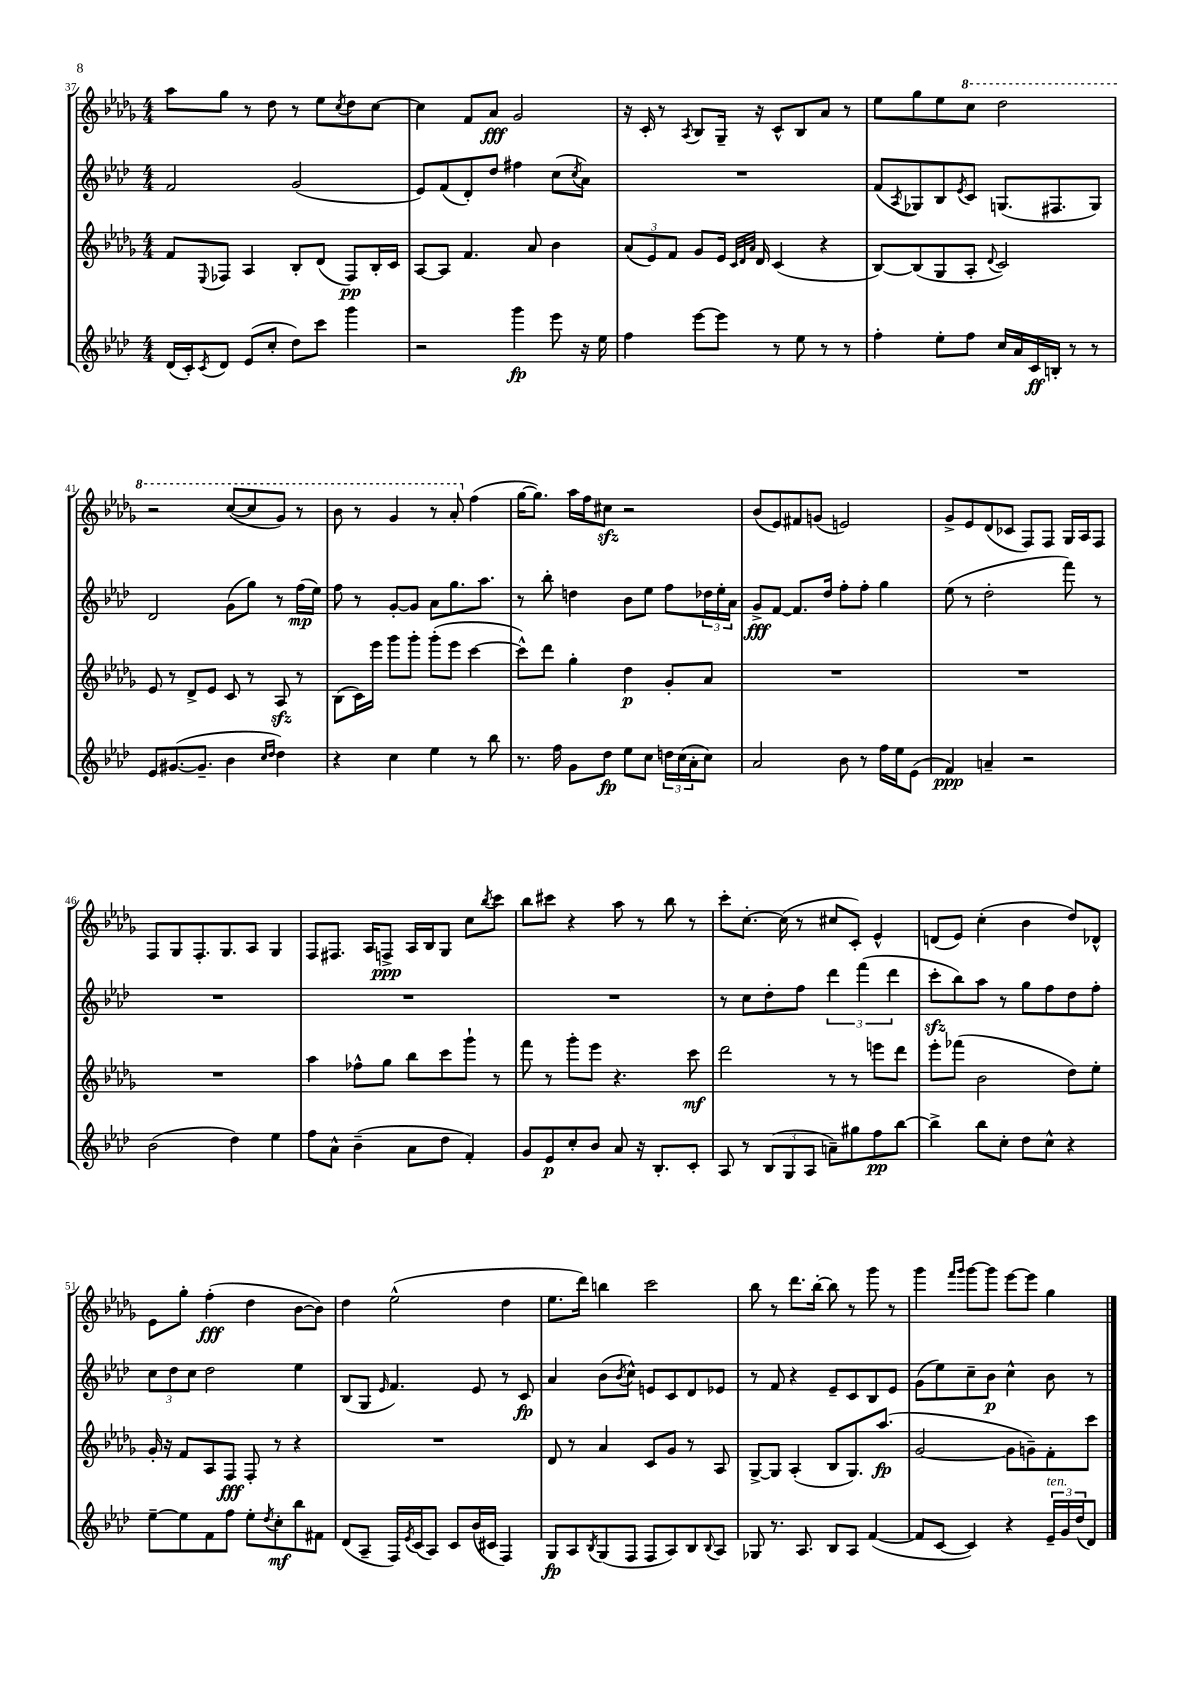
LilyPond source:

<<
\new StaffGroup <<
\new Staff = "s0" {
    \clef treble \key des \major \numericTimeSignature \time 4/4
    aes''8 ges''8 r8 des''8 r8 ees''8 \acciaccatura { c''8 } des''8 c''8~ |
    c''4 f'8 aes'8\fff ges'2 |
    r16 c'16-. r8 \acciaccatura { aes8 } bes8 ges16-- r16 c'8-^ bes8 aes'8 r8 |
    ees''8 ges''8 ees''8 \ottava #1 c'''8 des'''2 |
    r2 c'''8~( c'''8 ges''8) r8 |
    bes''8 r8 ges''4 r8 aes''8-. \ottava #0 f''4( |
    ges''16~ ges''8.) aes''16 f''16 cis''8\sfz r2 |
    bes'8( ees'8) fis'8 g'8( e'2) |
    ges'8-> ees'8 des'8( ces'8 f8) f8 ges16 aes16 f8 |
    f8 ges8 f8.-. ges8. aes8 ges4 |
    f8 fis8. aes16 f8->\ppp aes16 bes16 ges8 c''8 \acciaccatura { bes''8 } c'''8 |
    bes''8 cis'''8 r4 aes''8 r8 bes''8 r8 |
    c'''8-. c''8.~-. c''16( r8 cis''8 c'8-.) ees'4-^ |
    d'8( ees'8) c''4-.( bes'4 des''8) des'8-^ |
    ees'8 ges''8-. f''4-.\fff( des''4 bes'8~ bes'8) |
    des''4 ees''2-^( des''4 |
    ees''8. des'''16) b''4 c'''2 |
    bes''8 r8 des'''8. bes''16~-. bes''8 r8 ges'''8 r8 |
    ges'''4 \grace { f'''16 ges'''16 } ges'''8~ ges'''8 ees'''8~ ees'''8 ges''4 \bar "|." |
}
\new Staff = "s1" {
    \clef treble \key aes \major \numericTimeSignature \time 4/4
    f'2 g'2( |
    ees'8) f'8( des'8-.) des''8 fis''4 c''8( \acciaccatura { c''8 } aes'8) |
    R1 |
    f'8( \acciaccatura { aes8 } ges8) bes8 \acciaccatura { ees'8 } c'8 g8.( fis8. g8) |
    des'2 g'8( g''8) r8 f''16\mp( ees''16) |
    f''8 r8 g'8~-. g'8 aes'8 g''8. aes''8. |
    r8 bes''8-. d''4 bes'8 ees''8 f''8 \tuplet 3/2 { des''16 ees''16-. aes'16 } |
    g'8->\fff f'8~ f'8. des''16 f''8-. f''8-. g''4 |
    ees''8( r8 des''2-. f'''8) r8 |
    R1 |
    R1 |
    R1 |
    r8 c''8 des''8-. f''8 \tuplet 3/2 { des'''4 f'''4( des'''4 } |
    c'''8-.\sfz bes''8) aes''8 r8 g''8 f''8 des''8 f''8-. |
    \tuplet 3/2 { c''8 des''8 c''8 } des''2 ees''4 |
    bes8( g8 \grace { ees'16 } f'4.) ees'8 r8 c'8\fp |
    aes'4 bes'8( \acciaccatura { bes'8 } c''8-^) e'8 c'8 des'8 ees'8 |
    r8 f'8 r4 ees'8-- c'8 bes8 ees'8 |
    g'8( ees''8) c''8-- bes'8\p c''4-^ bes'8 r8 \bar "|." |
}
\new Staff = "s2" {
    \clef treble \key des \major \numericTimeSignature \time 4/4
    f'8 \appoggiatura { ees8 } fes8 aes4 bes8-. des'8( fes8\pp) bes16-. c'16 |
    aes8~ aes8 f'4. aes'8 bes'4 |
    \tuplet 3/2 { aes'8( ees'8) f'8 } ges'8 ees'16 \grace { c'32 des'32 aes'32 } des'16 c'4( r4 |
    bes8~) bes8( ges8 aes8-. \appoggiatura { des'8 } c'2) |
    ees'8 r8 des'8-> ees'8 c'8 r8 aes8\sfz r8 |
    bes8( c'16) ees'''16 ges'''8 ges'''8-. ges'''8-.( ees'''8 c'''4~ |
    c'''8-^) des'''8 ges''4-. des''4\p ges'8-. aes'8 |
    R1 |
    R1 |
    R1 |
    aes''4 fes''8-^ ges''8 bes''8 c'''8 ges'''8-! r8 |
    f'''8 r8 ges'''8-. ees'''8 r4. c'''8\mf |
    des'''2 r8 r8 e'''8 des'''8 |
    ees'''8-. fes'''8( bes'2 des''8) ees''8-. |
    ges'16-. r16 f'8 aes8 f8\fff f8-. r8 r4 |
    R1 |
    des'8 r8 aes'4 c'8 ges'8 r8 aes8 |
    ges8~-> ges8 aes4-.( bes8 ges8.) aes''8.\fp( |
    ges'2~ ges'8 g'8--) f'8-. c'''8 \bar "|." |
}
\new Staff = "s3" {
    \clef treble \key aes \major \numericTimeSignature \time 4/4
    des'16( c'16-.) \acciaccatura { c'8 } des'8 ees'8( c''8-. des''8) c'''8 g'''4 |
    r2 g'''4\fp ees'''8 r16 ees''16 |
    f''4 ees'''8~ ees'''8 r8 ees''8 r8 r8 |
    f''4-. ees''8-. f''8 c''16 aes'16 c'16\ff b16-. r8 r8 |
    ees'8 gis'8.~( gis'8.-- bes'4 \grace { c''16 des''16 } des''4) |
    r4 c''4 ees''4 r8 bes''8 |
    r8. f''16 g'8 des''8\fp ees''8 c''8 \tuplet 3/2 { d''16 c''16( aes'16-. } c''8) |
    aes'2 bes'8 r8 f''16 ees''16 ees'8( |
    f'4\ppp) a'4-- r2 |
    bes'2( des''4) ees''4 |
    f''8 aes'8-^ bes'4--( aes'8 des''8 f'4-.) |
    g'8 ees'8\p c''8-. bes'8 aes'8 r16 bes8.-. c'8-. |
    aes8 r8 \tuplet 3/2 { bes8( g8 aes8 } a'8--) gis''8 f''8\pp bes''8~ |
    bes''4-> bes''8 c''8-. des''8 c''8-^ r4 |
    ees''8~-- ees''8 f'8 f''8 ees''8-. \acciaccatura { des''8 } c''8-.\mf bes''8 fis'8 |
    des'8( aes8-- f16) \acciaccatura { ees'8 } c'16( aes8) c'8 bes'16( cis'16 f4) |
    g8\fp aes8 \acciaccatura { bes8 } g8( f8 f8 aes8) bes8 \appoggiatura { bes8 } aes8 |
    ges8 r8. aes8. bes8 aes8 f'4~( |
    f'8 c'8~ c'4) r4 \tuplet 3/2 { ees'16--^\markup { \italic "ten." } g'16 des''16( } des'8) \bar "|." |
}
>>
>>
\layout { \context { \Score currentBarNumber = #37 } }
